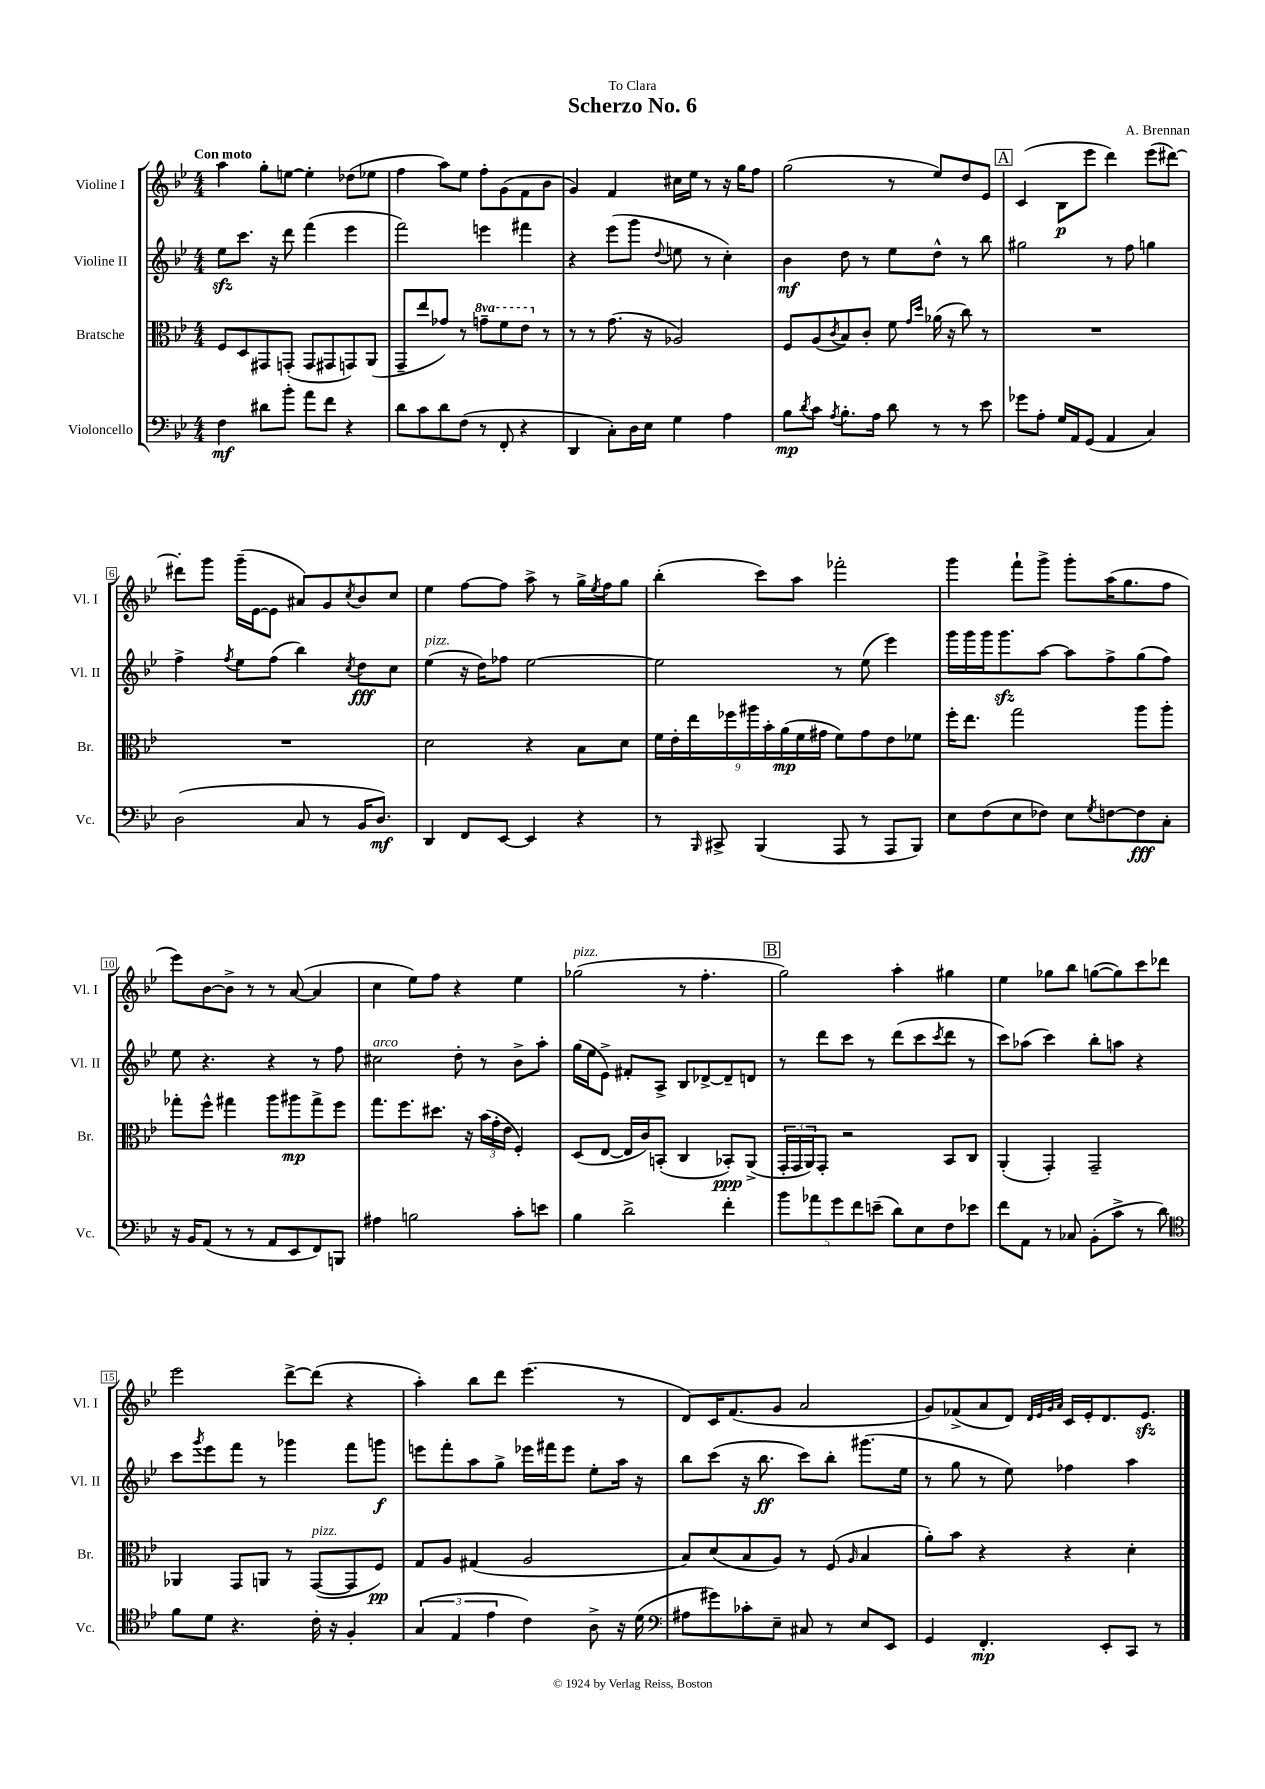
\header { title = "Scherzo No. 6" composer = "A. Brennan" dedication = "To Clara" }
<<
\new StaffGroup <<
\new Staff = "s0" \with { instrumentName = "Violine I" shortInstrumentName = "Vl. I" } {
    \clef treble \key bes \major \numericTimeSignature \time 4/4 \tempo "Con moto"
    a''4 g''8-. e''8~ e''4-. des''8( ees''8 |
    f''4 a''8) ees''8 f''8-. g'8( f'8 bes'8 |
    g'4) f'4 cis''16 ees''16 r8 r16 g''16 f''8 |
    g''2( r8 ees''8) d''8 ees'8 |
    \mark \markup { \box "A" } c'4( bes8\p ees'''8 d'''4) ees'''8( dis'''8~) |
    dis'''8-. g'''8 g'''16--( ees'16~ ees'8 ais'8) g'8 \acciaccatura { c''8 } bes'8 c''8 |
    ees''4 f''8~ f''8 a''8-> r8 g''16-> \acciaccatura { ees''8 } f''16 g''8 |
    bes''4-.( c'''8) a''8 fes'''2-. |
    g'''4 f'''8-! g'''8-> g'''8-. a''16( g''8. f''8 |
    ees'''8) bes'8~ bes'8-> r8 r8 a'8~( a'4 |
    c''4 ees''8) f''8 r4 ees''4 |
    ges''2^\markup { \italic "pizz." }( r8 f''4.-. |
    \mark \markup { \box "B" } g''2) a''4-. gis''4 |
    ees''4 ges''8 bes''8 g''8~( g''8) c'''8 des'''8 |
    ees'''2 d'''8~-> d'''8( r4 |
    a''4-.) bes''8 d'''8 ees'''4.( r8 |
    d'8) c'16 f'8.( g'8 a'2 |
    g'8) fes'8->( a'8 d'8) \grace { d'32 ees'32 g'32 a'32 } c'16 ees'16-. d'8. ees'8.\sfz \bar "|." |
}
\new Staff = "s1" \with { instrumentName = "Violine II" shortInstrumentName = "Vl. II" } {
    \clef treble \key bes \major \numericTimeSignature \time 4/4
    ees''8\sfz c'''8. r16 d'''8 f'''4( ees'''4 |
    f'''2) e'''4 fis'''4 |
    r4 ees'''8( g'''8 \appoggiatura { d''8 } e''8 r8 c''4-.) |
    bes'4\mf d''8 r8 ees''8 d''8-^ r8 bes''8 |
    \mark \markup { \box "A" } gis''2 r8 f''8 g''4 |
    f''4-> \acciaccatura { f''8 } ees''8 f''8( bes''4) \acciaccatura { c''8 } d''8\fff c''8 |
    ees''4^\markup { \italic "pizz." }( r16 d''16) fes''8 ees''2~ |
    ees''2 r8 ees''8( ees'''4) |
    g'''16 g'''16 g'''16 g'''8.\sfz a''8~ a''8 f''8-> g''8( f''8) |
    ees''8 r4. r4 r8 f''8 |
    cis''2^\markup { \italic "arco" } d''8-. r8 bes'8-> a''8-. |
    g''16( ees''16 ees'8->) fis'8-. a8-> bes8 des'8~-> des'8-- d'8 |
    \mark \markup { \box "B" } r8 d'''8 c'''8 r8 d'''8( c'''8 \acciaccatura { c'''8 } d'''8 r8 |
    c'''8) aes''8( c'''4) bes''8-. a''8 r4 |
    c'''8 \acciaccatura { g'''8 } ees'''8 f'''8 r8 ges'''4 f'''8 g'''8\f |
    e'''8 f'''8-. a''8 g''8-> ees'''16 fis'''16 ees'''8 ees''8-. a''16 r16 |
    bes''8 c'''8( r16 bes''8.\ff c'''8) bes''8-. gis'''8.( ees''16 |
    r8 g''8 r8 ees''8) fes''4 a''4 \bar "|." |
}
\new Staff = "s2" \with { instrumentName = "Bratsche" shortInstrumentName = "Br." } {
    \clef alto \key bes \major \numericTimeSignature \time 4/4 \set Staff.ottavationMarkups = #ottavation-simple-ordinals
    f8 d8 gis,8 g,8-.( g,8 gis,8 g,8) a,8( |
    g,8-- ees''8 ges'8) r8 \ottava #1 g''!8-- f''8 ees''8 \ottava #0 r8 |
    r8 r8 g'8.( r16 aes2) |
    f8 a8( \acciaccatura { c'8 } bes8) c'8-. f'8 \grace { g'16 d''16 } aes'16( r16 c''8) r8 |
    \mark \markup { \box "A" } R1 |
    R1 |
    d'2 r4 bes8 d'8 |
    \tuplet 9/8 { f'16 ees'16-. ees''16 fes''16 ais''16 bes'16-. a'16\mp( f'16 gis'16 } f'8) gis'8 ees'8 fes'8 |
    f''16-. ees''8. g''2 a''8 a''8-. |
    ges''8-. f''8-^ gis''4 a''8 ais''8\mp gis''8-> f''8 |
    g''8. f''8. dis''8. r16 \tuplet 3/2 { bes'16( g'16-. ees'16 } f4-.) |
    d8( ees8~ ees16 c'16) b,8-.( c4 bes,8-.\ppp) a,8->( |
    \mark \markup { \box "B" } \tuplet 3/2 { g,16-. g,16 a,16) } g,8-. r2 bes,8 c8 |
    a,4-.( g,4-.) g,2-- |
    aes,4 g,8 a,8 r8 g,8~^\markup { \italic "pizz." }( g,8 f8\pp) |
    g8 a8 gis4( a2 |
    bes8) d'8( bes8 a8) r8 f8( \grace { a16 } bes4 |
    a'8-.) bes'8 r4 r4 d'4-. \bar "|." |
}
\new Staff = "s3" \with { instrumentName = "Violoncello" shortInstrumentName = "Vc." } {
    \clef bass \key bes \major \numericTimeSignature \time 4/4
    f4\mf dis'8 bes'8-. a'8 f'8 r4 |
    d'8 c'8 d'8 f8( r8 f,8-. r4 |
    d,4 c8-.) d16 ees16 g4 a4 |
    bes8\mp \acciaccatura { d'8 } c'8 \acciaccatura { a8 } bes8.-. a16 d'8 r8 r8 ees'8 |
    \mark \markup { \box "A" } ges'8 a8-. g16 a,16 g,8( a,4 c4) |
    d2( c8 r8 bes,16 d8.\mf) |
    d,4 f,8 ees,8~ ees,4 r4 |
    r8 \grace { bes,,16 } cis,8-> bes,,4( a,,8 r8 a,,8 bes,,8) |
    ees8 f8( ees8 fes8) ees8 \acciaccatura { g8 } f8~ f8\fff c8-. |
    r16 bes,16 a,8( r8 r8 a,8 ees,8 f,8) b,,8 |
    ais4 b2 c'8-. e'8 |
    bes4 d'2-> f'4-. |
    \mark \markup { \box "B" } \tuplet 5/4 { bes'8 aes'8 g'8 f'8 e'8--( } d'8) ees8 f8 ees'8 |
    f'8 a,8 r8 ces8 bes,8-.( c'8-> r8 d'8) |
    \clef tenor f'8 d'8 r4. c'16-. r16 f4-. |
    \tuplet 3/2 { g4( ees4 ees'4 } c'4) a8-> r16 d'16( |
    \clef bass ais8 gis'8) ces'8-. ees8-- cis8 r8 ees8 ees,8 |
    g,4 f,4.-.\mp ees,8-. c,8 r8 \bar "|." |
}
>>
>>
\layout { \context { \Score \override BarNumber.stencil = #(make-stencil-boxer 0.1 0.3 ly:text-interface::print) } }
